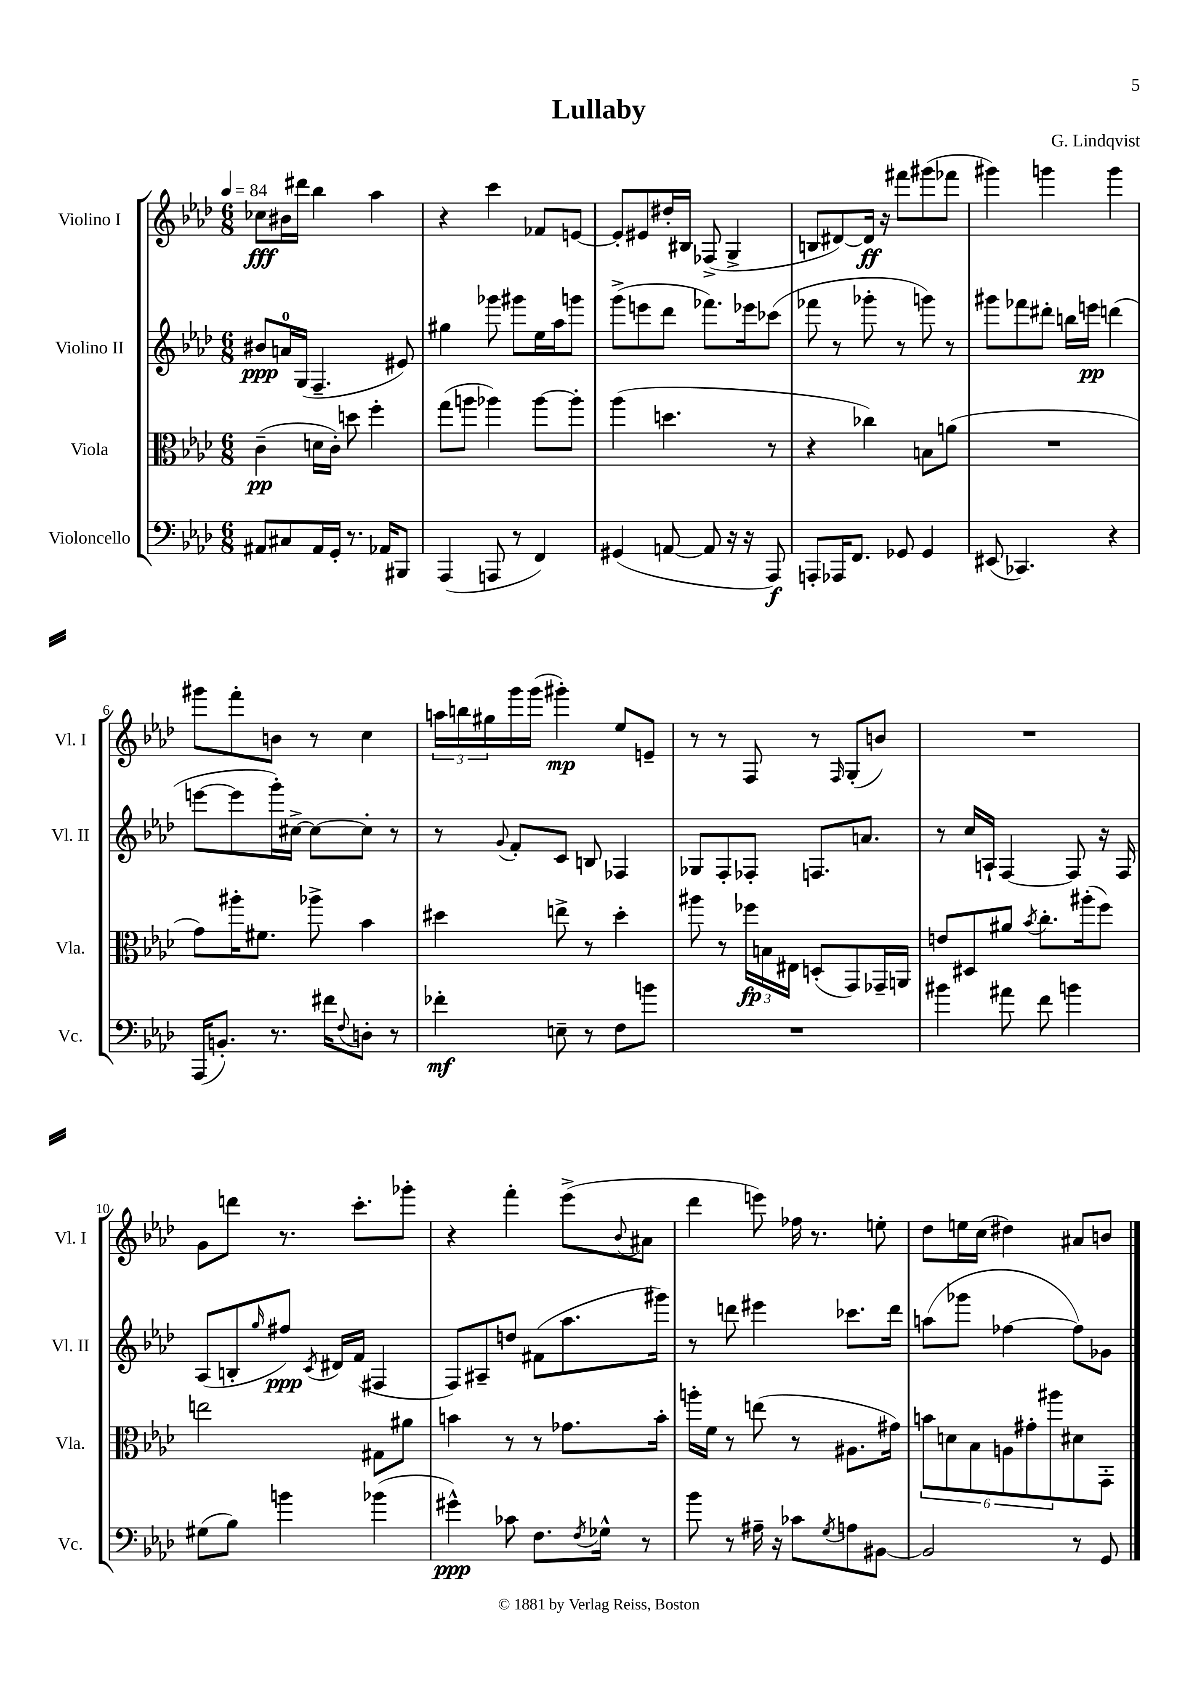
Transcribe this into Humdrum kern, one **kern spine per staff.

**kern	**dynam	**kern	**dynam	**kern	**dynam	**kern	**dynam
*part4	*part4	*part3	*part3	*part2	*part2	*part1	*part1
*staff4	*staff4	*staff3	*staff3	*staff2	*staff2	*staff1	*staff1
*I"Violoncello	*	*I"Viola	*	*I"Violino II	*	*I"Violino I	*
*I'Vc.	*	*I'Vla.	*	*I'Vl. II	*	*I'Vl. I	*
*clefF4	*	*clefC3	*	*clefG2	*	*clefG2	*
*k[b-e-a-d-]	*	*k[b-e-a-d-]	*	*k[b-e-a-d-]	*	*k[b-e-a-d-]	*
*M6/8	*	*M6/8	*	*M6/8	*	*M6/8	*
*MM84	*	*MM84	*	*MM84	*	*MM84	*
=1	=1	=1	=1	=1	=1	=1	=1
8AA#X/L	.	(4c~\	pp	8b#X/L	ppp	8cc-X\L	fff
8C#X/	.	.	.	16an/L	.	16b#X\L	.
.	.	.	.	(16G/JJ	.	16ddd#X\JJ	.
16AA#/L	.	16dn\LL	.	4.F~/	.	4bb-\	.
16GG'/JJ	.	16c'\JJ)	.	.	.	.	.
8.r	.	8ddn\	.	.	.	.	.
.	.	4ff'\	.	.	.	4aa-\	.
16AA-X/KL	.	.	.	.	.	.	.
8BBB#X/J	.	.	.	8e#X/)	.	.	.
=2	=2	=2	=2	=2	=2	=2	=2
(4AAA-/	.	(8gg\L	.	4gg#X\	.	4r	.
.	.	8aan\J	.	.	.	.	.
8AAAn/	.	4aa-X\)	.	8ggg-X\	.	4ccc\	.
8r	.	.	.	8ggg#X\L	.	.	.
4FF/)	.	[8aa-\L	.	16ee-\L	.	8f-X/L	.
.	.	.	.	16aa-\J	.	.	.
.	.	8aa-'\J]	.	8gggn\J	.	[8en/J	.
=3	=3	=3	=3	=3	=3	=3	=3
(4GG#X/	.	(4aa-\	.	(8ggg^\L	.	8e'/L]	.
.	.	.	.	8eeen\	.	8e#X/	.
[8AAn/	.	4.ddn\	.	8ddd-\J	.	16dd#X'/L	.
.	.	.	.	.	.	16B#X/JJ	.
8AA/]	.	.	.	8.fff-X\L)	.	(8F-X^/	.
16r	.	.	.	.	.	4G^/	.
16r	.	.	.	16eee-X\k	.	.	.
8AAA-/)	f	8r	.	(8ccc-X\J	.	.	.
=4	=4	=4	=4	=4	=4	=4	=4
8AAAn'/L	.	4r	.	8fff-X\	.	8Bn/L	.
16AAA-X/K	.	.	.	8r	.	[8d#X/)	.
8.FF/J	.	.	.	.	.	.	.
.	.	4cc-X\)	.	8ggg-X'\	.	16d#/Jk]	ff
.	.	.	.	.	.	16r	.
8GG-X/	.	.	.	8r	.	8fff#X\L	.
4GG-/	.	8Bn\L	.	8gggn\)	.	(8ggg#X\	.
.	.	(8an\J	.	8r	.	8fff-X\J	.
=5	=5	=5	=5	=5	=5	=5	=5
(8EE#X/	.	2.r	.	8ggg#X\L	.	4ggg#X\)	.
4.CC-X/)	.	.	.	8fff-X\	.	.	.
.	.	.	.	8ddd#X'\J	.	4gggn\	.
.	.	.	.	16bbn\LL	.	.	.
.	.	.	.	16eeen\JJ	pp	.	.
4r	.	.	.	(4dddn\	.	4ggg\	.
!!LO:LB:g=z
=6	=6	=6	=6	=6	=6	=6	=6
(16AAA-/KL	.	8g\L)	.	[8eeen\L	.	8ggg#X\L	.
8.BBn'/J)	.	.	.	.	.	.	.
.	.	16aa#X'\K	.	8eee\]	.	8fff'\	.
.	.	8.f#X\J	.	.	.	.	.
8.r	.	.	.	16ggg'\L)	.	8bn\J	.
.	.	.	.	[16cc#X^\JJ	.	.	.
.	.	8aa-X^\	.	8cc#\L_	.	8r	.
16f#X\KL	.	.	.	.	.	.	.
8qqF/	.	.	.	.	.	.	.
8Dn'\J	.	4b-\	.	8cc#'\J]	.	4cc\	.
8r	.	.	.	8r	.	.	.
=7	=7	=7	=7	=7	=7	=7	=7
4f-X'\	mf	4dd#X\	.	8r	.	24aan\LL	.
.	.	.	.	.	.	24bbn\	.
.	.	.	.	.	.	24gg#X\	.
.	.	.	.	8qqg/	.	.	.
.	.	.	.	8f'/L	.	16ggg\	.
.	.	.	.	.	.	(16ggg\JJ	.
8En~\	.	8een^\	.	8c/J	.	4ggg#X'\)	mp
8r	.	8r	.	8Bn/	.	.	.
8F\L	.	4dd#'\	.	4F-X/	.	8ee-/L	.
8bn\J	.	.	.	.	.	8en~/J	.
=8	=8	=8	=8	=8	=8	=8	=8
2.r	.	8aa#X\	.	8G-X/L	.	8r	.
.	.	8r	.	8F'/	.	8r	.
.	.	24ff-X\LL	fp	8F-X'/J	.	8F/	.
.	.	24Bn\	.	.	.	.	.
.	.	24E#X\JJ	.	.	.	.	.
.	.	(8Dn'/L	.	8.Fn/L	.	8r	.
.	.	.	.	.	.	16qqF/	.
.	.	8GG/)	.	.	.	(8G'/L	.
.	.	.	.	8.an/J	.	.	.
.	.	16GG-X~/L	.	.	.	8bn/J)	.
.	.	16AAn/JJ	.	.	.	.	.
=9	=9	=9	=9	=9	=9	=9	=9
4b#X\	.	8en/L	.	8r	.	2.r	.
.	.	8D#X/	.	16cc/LL	.	.	.
.	.	.	.	16An`/JJ	.	.	.
8a#X\	.	8a#X/J	.	[4F/	.	.	.
.	.	8qb-/	.	.	.	.	.
8f\	.	8.cc'\L	.	.	.	.	.
4bn\	.	.	.	8F/]	.	.	.
.	.	(16aa#X'\k	.	.	.	.	.
.	.	8ff\J)	.	16r	.	.	.
.	.	.	.	16F/	.	.	.
!!LO:LB:g=z
=10	=10	=10	=10	=10	=10	=10	=10
(8G#X\L	.	2een\	.	(8A-/L	.	8g\L	.
8B-\J)	.	.	.	8Bn'/	.	8dddn\J	.
.	.	.	.	16qqgg/	.	.	.
4bn\	.	.	.	8ff#X/J)	ppp	8.r	.
.	.	.	.	8qc/	.	.	.
.	.	.	.	16d#X/LL	.	.	.
.	.	.	.	(16f/JJ	.	8.ccc'\L	.
(4b-X\	.	8G#X\L	.	4F#X/	.	.	.
.	.	8a#X\J	.	.	.	8ggg-X'\J	.
=11	=11	=11	=11	=11	=11	=11	=11
4g#X^^\)	ppp	4bn\	.	8F/L)	.	4r	.
.	.	.	.	8A#X~/	.	.	.
8c-X\	.	8r	.	8ddn/J	.	4fff'\	.
8.F\L	.	8r	.	(8f#X\L	.	.	.
.	.	8.g-X\L	.	8.aa-\	.	(8eee-^\L	.
8qF/	.	.	.	.	.	.	.
16G-X^^\Jk	.	.	.	.	.	.	.
.	.	.	.	.	.	8qqb-/	.
8r	.	.	.	.	.	8a#X\J	.
.	.	16b'\Jk	.	16ggg#X\Jk)	.	.	.
=12	=12	=12	=12	=12	=12	=12	=12
8b-\	.	16aan'\LL	.	8r	.	4ddd-\	.
.	.	16f\JJ	.	.	.	.	.
8r	.	8r	.	8dddn\	.	.	.
16A#X~\	.	(8een\	.	4eee#X\	.	8eeen\)	.
16r	.	.	.	.	.	.	.
8c-X\L	.	8r	.	.	.	16ff-X\	.
.	.	.	.	.	.	8.r	.
8qG/	.	.	.	.	.	.	.
8An\	.	8.A#X\L	.	8.ccc-X\L	.	.	.
[8BB#X\J	.	.	.	.	.	8een'\	.
.	.	16g#X\Jk)	.	16ddd\Jk	.	.	.
=13	=13	=13	=13	=13	=13	=13	=13
2BB#/]	.	12bn\L	.	(8aan\L	.	8dd-\L	.
.	.	12dn\	.	.	.	.	.
.	.	.	.	8ggg-X\J	.	16een\L	.
.	.	12B-\	.	.	.	.	.
.	.	.	.	.	.	(16cc\JJ	.
.	.	12An\	.	[4ff-X\	.	4dd#X\)	.
.	.	12g#X'\	.	.	.	.	.
.	.	12aa#X\	.	.	.	.	.
8r	.	8d#X\	.	8ff-\L])	.	8a#X/L	.
8GG/	.	8GG'\J	.	8g-X\J	.	8bn/J	.
==	==	==	==	==	==	==	==
*-	*-	*-	*-	*-	*-	*-	*-
